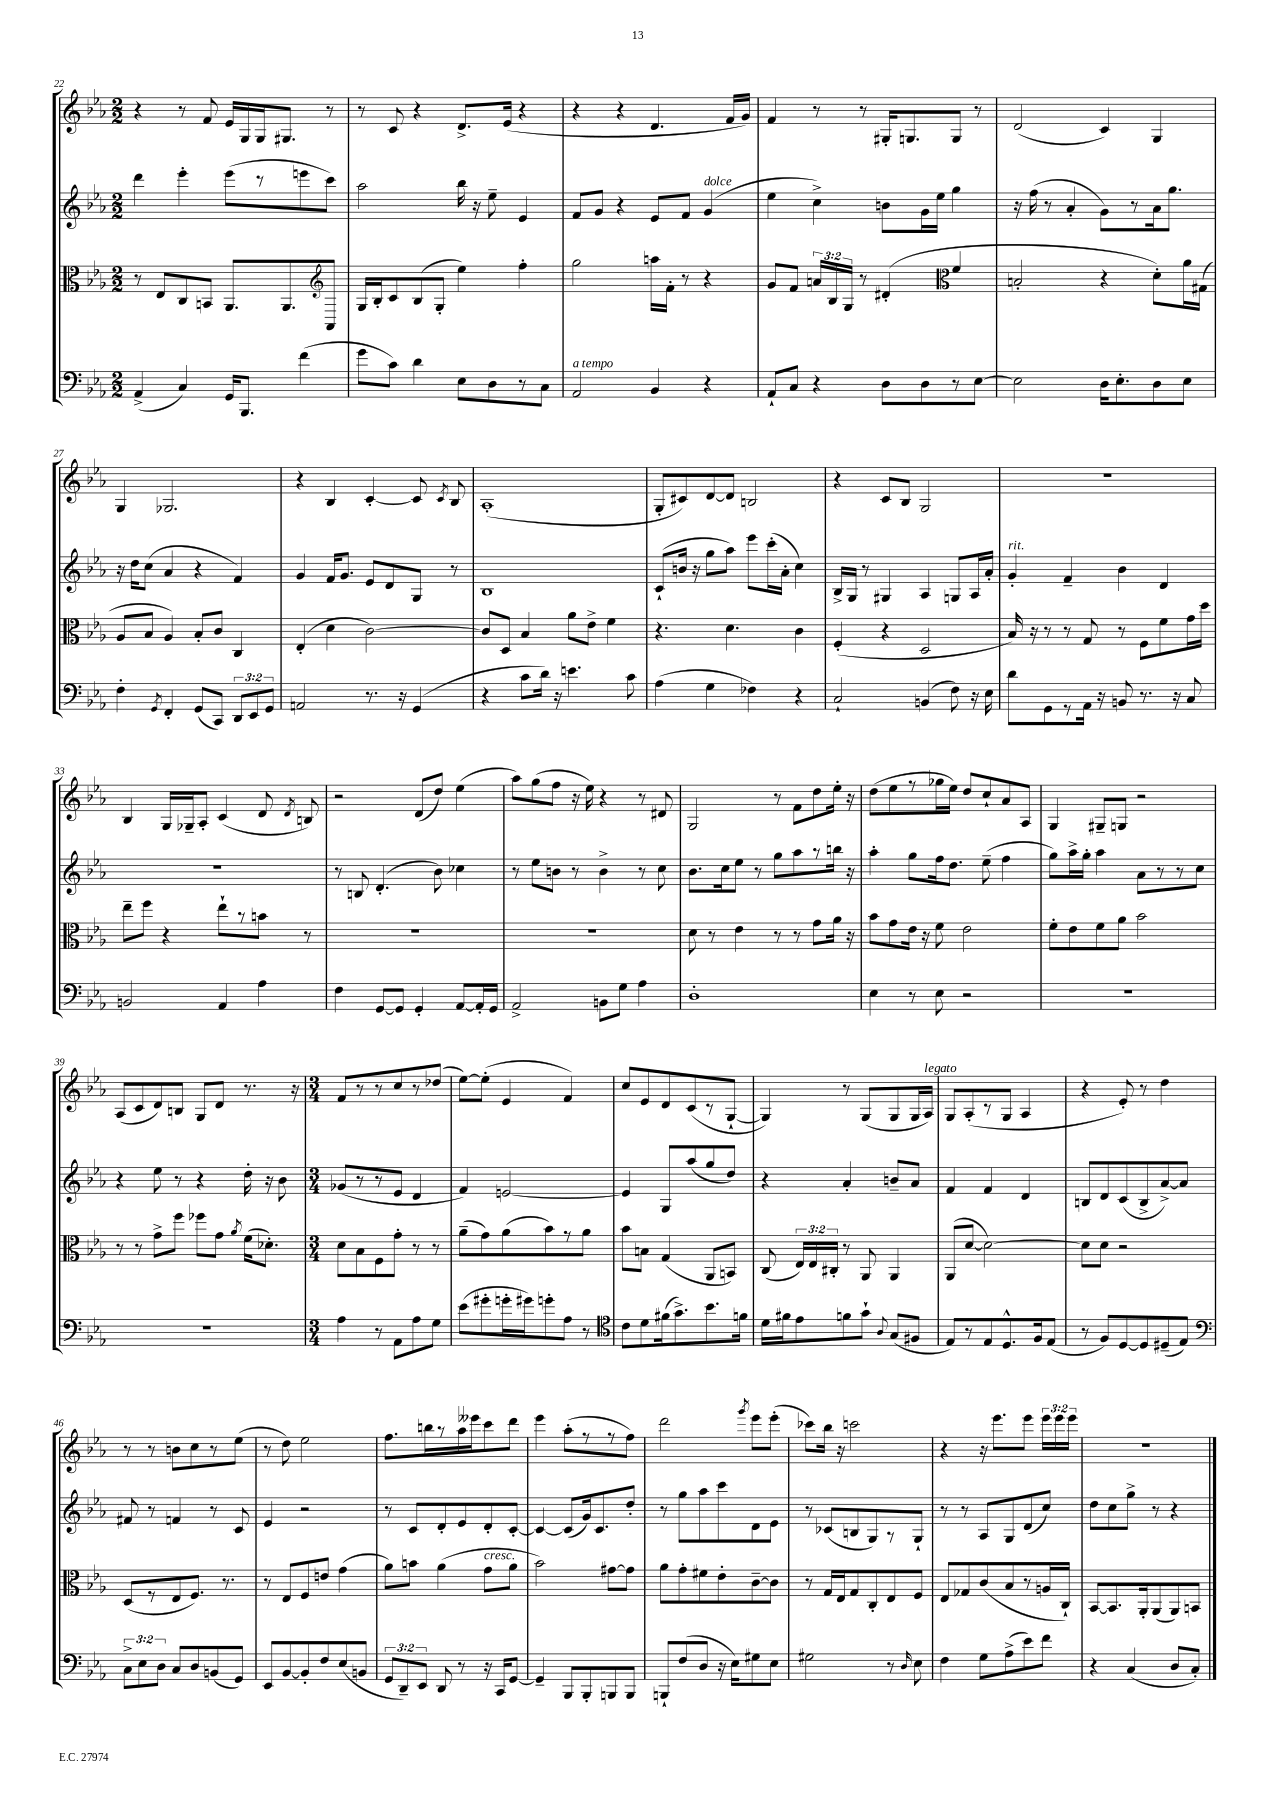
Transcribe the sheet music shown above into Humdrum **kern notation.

**kern	**kern	**kern	**kern
*part4	*part3	*part2	*part1
*staff4	*staff3	*staff2	*staff1
*clefF4	*clefC3	*clefG2	*clefG2
*k[b-e-a-]	*k[b-e-a-]	*k[b-e-a-]	*k[b-e-a-]
*M2/2	*M2/2	*M2/2	*M2/2
=22	=22	=22	=22
(4AA-^/	8r	4ddd\	4r
.	8E-/L	.	.
4C/)	8C/	4eee-'\	8r
.	8BBn/J	.	8f/
16GG/KL	8.AA-/L	(8eee-\L	16e-/LL
8.BBB-/J	.	.	16G/
.	.	8r	16G/J
.	8.AA-/	.	8.G#X/J
(4f\	.	8eeen\	.
.	8AA-/J	8ccc\J)	8r
=23	=23	=23	=23
*	*clefG2	*	*
8g\L	16G/LL	2aa-\	8r
.	16B-'/J	.	.
8c\J)	8c/	.	8c/
4d\	(8B-/	.	4r
.	8G'/J	.	.
8E-\L	4ee-\)	16bb-\	8.d^/L
.	.	16r	.
8D\	.	8ee-~\	.
.	.	.	(16e-/Jk
8r	4ff'\	4e-/	4r
8C\J	.	.	.
=24	=24	=24	=24
!LO:TX:a:i:t=a tempo	!	!	!
2AA-/	2gg\	8f/L	4r
.	.	8g/J	.
.	.	4r	4r
4BB-/	16aan\LL	8e-/L	4.d/
.	16f'\JJ	.	.
.	8r	8f/J	.
!	!	!LO:TX:a:i:t=dolce	!
4r	4r	(4g/	.
.	.	.	16f/LL
.	.	.	16g/JJ)
=25	=25	=25	=25
8AA-`/L	8g/L	4ee-\	4f/
8C/J	8f/J	.	.
4r	24an/LL	4cc^\)	8r
.	24B-/	.	.
.	24G/JJ	.	.
.	8r	.	8r
8D\L	(4d#X'/	8bn\L	16G#X'/KL
.	.	.	8.Gn/
8D\	.	16g\L	.
.	.	16ee-\JJ	.
8r	4f/	4gg\	8G/J
[8E-\J	.	.	8r
=26	=26	=26	=26
*	*clefC3	*	*
2E-\]	2Bn'/	16r	(2d/
.	.	(16ff\	.
.	.	8r	.
.	.	4a-'/	.
16D\KL	4r	8g\L)	4c/)
8.E-'\	.	.	.
.	.	8r	.
8D\	8d'\L)	16a-\k	4G/
.	.	8.gg\J	.
8E-\J	16a-\L	.	.
.	(16G#X\JJ	.	.
!!LO:LB:g=z
=27	=27	=27	=27
4F'\	8A-/L	16r	4G/
.	.	16dd\KL	.
.	8B-/J	(8cc\J	.
8qGG/	.	.	.
4FF'/	4A-/)	4a-/	2.G-X/
(8GG/L	8B-'/L	4r	.
8CC/J)	8c/J	.	.
12DD/L	4C/	4f/)	.
12EE-/	.	.	.
12GG/J	.	.	.
=28	=28	=28	=28
2AAn/	(4E-'/	4g/	4r
.	4d\	16f/KL	4B-/
.	.	8.g/J	.
8.r	[2c\)	8e-/L	[4c'/
.	.	8d/	.
16r	.	.	.
(4GG/	.	8G/J	8c/]
.	.	.	8qc/
.	.	8r	8B-/
=29	=29	=29	=29
4r	8c/L]	1B-	(1A-'
.	8D/J	.	.
8c\L	4B-/	.	.
16d\Jk)	.	.	.
16r	.	.	.
4.en\	8a-\L	.	.
.	8e-^\J	.	.
.	4f\	.	.
8c\	.	.	.
=30	=30	=30	=30
(4A-\	4.r	(8c`/L	8G'/L
.	.	16bn/Jk	8c#X/)
.	.	16r	.
4G\	.	8gg\L	[8d/
.	4.d\	8aa-\J)	8d/J]
4F-X\)	.	8eee-\L	2Bn/
.	.	(16ccc'\L	.
.	.	16a-'\JJ	.
4r	4c\	4cc\)	.
=31	=31	=31	=31
2C`/	(4F'/	16B-^/LL	4r
.	.	16G/JJ	.
.	.	8r	.
.	4r	4G#X/	8c/L
.	.	.	8B-/J
(4BBn/	2D/	4A-/	2G/
8F\)	.	8Gn/L	.
16r	.	16A-/L	.
16E-\	.	16a-'/JJ	.
=32	=32	=32	=32
!	!	!LO:TX:a:i:t=rit.	!
8d\L	16B-/)	4g'/	1r
.	16r	.	.
8GG\	8r	.	.
8r	8r	4f~/	.
16AA-\Jk	8G/	.	.
16r	.	.	.
8BBn/	8r	4b-\	.
8.r	8F\L	.	.
.	8f\	4d/	.
16r	.	.	.
8C/	16g\L	.	.
.	16dd\JJ	.	.
!!LO:LB:g=z
=33	=33	=33	=33
2BBn/	8ee-~\L	1r	4B-/
.	8ff\J	.	.
.	4r	.	16G/LL
.	.	.	16G-X~/J
.	.	.	8A-'/J
4AA-/	8ee-`\L	.	(4c/
.	8r	.	.
4A-\	8bn\J	.	8d/
.	.	.	8qd/
.	8r	.	8Bn/)
=34	=34	=34	=34
4F\	1r	8r	2r
.	.	8Bn/	.
[8GG/L	.	(4.d'/	.
8GG/J]	.	.	.
4GG'/	.	.	(8d/L
.	.	8b-\)	8dd/J)
[8AA-/L	.	4cc-X\	(4ee-\
16AA-'/L]	.	.	.
16GG/JJ	.	.	.
=35	=35	=35	=35
2AA-^/	1r	8r	8aa-\L)
.	.	8ee-\L	(8gg\
.	.	8bn\J	8ff\J
.	.	8r	16r
.	.	.	16ee-\)
8BBn\L	.	4b^\	4r
8G\J	.	.	.
4A-\	.	8r	8r
.	.	8cc\	8d#X/
=36	=36	=36	=36
1D'	8d\	8.b-\L	2G/
.	8r	.	.
.	.	16cc\k	.
.	4e-\	8ee-\J	.
.	.	8r	.
.	8r	8gg\L	8r
.	8r	8aa-\	8f\L
.	8g\L	8r	8dd\
.	16a-\Jk	16bbn\Jk	16ee-'\Jk
.	16r	16r	16r
=37	=37	=37	=37
4E-\	8b-\L	4aa-'\	(8dd\L
.	8g\	.	8ee-\
8r	16e-\Jk	8gg\L	8r
.	16r	.	.
8E-\	8f\	16ff\k	16gg-X\L
.	.	8.dd\J	16ee-\JJ)
2r	2e-\	.	8dd/L
.	.	(8ee-~\	8cc`/
.	.	4ff\	8a-/
.	.	.	8A-/J
=38	=38	=38	=38
1r	8f'\L	8gg\L)	4G/
.	8e-\	16aa-^\L	.
.	.	16gg'\JJ	.
.	8f\	4aa-\	8G#X~/L
.	8a-\J	.	8Gn/J
.	2b-\	8a-\L	2r
.	.	8r	.
.	.	8r	.
.	.	8cc\J	.
!!LO:LB:g=z
=39	=39	=39	=39
1r	8r	4r	(8A-/L
.	8r	.	8c/
.	8g^\L	8ee-\	8d/)
.	8ff\J	8r	8Bn/J
.	8ff-X\L	4r	8G/L
.	8g\J	.	8d/J
.	8qa-/	.	.
.	(16f\KL	16dd'\	8.r
.	8.d-X'\J)	16r	.
.	.	8b-\	.
.	.	.	16r
=40	=40	=40	=40
*M3/4	*M3/4	*M3/4	*M3/4
4A-\	8d\L	(8g-X/L	8f/L
.	8B-\	8r	8r
8r	8F\	8r	8r
8AA-\L	8g'\J	8e-/J	8cc/
8A-\	8r	4d/	8r
8G\J	8r	.	(8dd-X/J
=41	=41	=41	=41
(8e-\L	(8a-~\L	4f/)	[8ee-\L)
8g#X'\	8g\)	.	(8ee-'\J]
16gn'\L	(8a-\	[2en/	4e-/
16g#X\J)	.	.	.
8gn'\	8b-\)	.	.
8A-\J	8r	.	4f/)
8r	8a-\J	.	.
=42	=42	=42	=42
*clefC4	*	*	*
8c\L	8b-\L	4e/]	8cc/L
8d\	8Bn\J	.	8e-/
(16f#X\k	(4G/	8G/L	8d/
8.g^\)	.	.	.
.	.	(8aa-/	(8c/
8.b-\	8AA-/L	8gg/	8r
.	8BBn/J)	8dd/J)	[8G`/J
16fn\Jk	.	.	.
=43	=43	=43	=43
16d\LL	(8C/	4r	4G/])
16f#X\J	.	.	.
8e-\	24E-/LL)	.	.
.	24E-/	.	.
.	24C#X'/JJ	.	.
8fn\	8r	4a-'/	8r
8g`\J	8AA-/	.	(8G/L
8qqA-/	.	.	.
(8G/L	4AA-/	8bn~/L	8G/
8F#X/J	.	8a-/J	16G/L
!	!	!	!LO:TX:a:i:t=legato
.	.	.	16A-/JJ)
=44	=44	=44	=44
8E-/L)	(8AA-/L	4f/	8G/L
8r	[8d/J	.	(8A-'/
8E-/	2d\_)	4f/	8r
8.D^^/	.	.	8G/J
.	.	4d/	4A-/
16F/k	.	.	.
(8E-/J	.	.	.
=45	=45	=45	=45
8r	8d\L]	8Bn/L	4r
8F/L)	8d\J	8d/	.
[8D/	2r	(8c/	8e-'/)
8D/]	.	8B^/	8r
(8D#X~/	.	[8a-^/)	4dd\
8E-/J)	.	8a-/J]	.
!!LO:LB:g=z
=46	=46	=46	=46
*clefF4	*	*	*
12C^\L	(8D/L	8f#X/	8r
12E-\	.	.	.
.	8r	8r	8r
12D\J	.	.	.
8C/L	8E-/	4fn/	8bn\L
8D/	8.F/J)	.	8cc\
(8BBn/	.	8r	8r
.	8.r	.	.
8GG/J)	.	8c/	(8ee-\J
=47	=47	=47	=47
8EE-/L	8r	4e-/	8r
[8BB-/	8E-/L	.	8dd\)
8BB-'/]	8F/	2r	2ee-\
8F/	8en/J	.	.
(8E-/	(4g\	.	.
8BBn/J	.	.	.
=48	=48	=48	=48
12GG/L	8a-\L)	8r	8.ff\L
12DD~/)	.	.	.
.	8bn\J	8c/L	.
12EE-/J	.	.	.
.	.	.	16bbn\L
8DD/	(4a-\	8d'/	8r
8r	.	8e-/	16aa-\
.	.	.	16eee--X\J
!	!LO:TX:a:i:t=cresc.	!	!
16r	8g\L	8d'/	8ccc\
16CC/KL	.	.	.
[8GG/J	8a-\J	[8c'/J	8ddd\J
=49	=49	=49	=49
4GG~/]	2b-\)	4c/_	4eee-\
8BBB-/L	.	(8c/L]	(8aa-'\L
8BBB-'/	.	16g/k)	8r
.	.	8.c/	.
8BBBn/	[8g#X\L	.	8r
8BBB/J	8g#\J]	8dd'/J	8ff\J)
=50	=50	=50	=50
8BBBn`/L	8a-\L	8r	2ddd\
(8F/	8g'\	8gg\L	.
8D/J	8f#X\	8aa-\	.
16r	8e-'\	8ccc\	.
16E-\KL)	.	.	.
.	.	.	8qggg/
8G#X\	[8c~\	8d\	8eee-\L
8E-\J	8c\J]	8e-\J	(8eee-'\J
=51	=51	=51	=51
2G#X\	8r	8r	8ccc-X\L)
.	16G/LL	(8c-X/L	16bb-\Jk
.	16E-/J	.	16r
.	8G/	8Bn/	2cccn\
.	8C'/	8G/)	.
8r	8E-/	8r	.
16qqD/	.	.	.
8E-\	8F/J	8G`/J	.
=52	=52	=52	=52
4F\	8E-/L	8r	4r
.	8G-X/	8r	.
8G\L	(8c/	8A-/L	16r
.	.	.	8.eee-\L
(8A-^\	8B-/	8G/	.
8e-\)	8r	(8d/	8eee-\J
8f\J	16An/L	8cc/J)	24eee-\LL
.	.	.	24eee-\
.	16C`/JJ)	.	.
.	.	.	24eee-\JJ
=53	=53	=53	=53
4r	[8BB-/L	8dd\L	2.r
.	8.BB-/]	8cc\	.
(4C/	.	8gg^\J	.
.	16AA-'/k	.	.
.	(8AA-/	8r	.
8D/L	8AA-/)	4r	.
8C'/J)	8BBn/J	.	.
==	==	==	==
*-	*-	*-	*-
